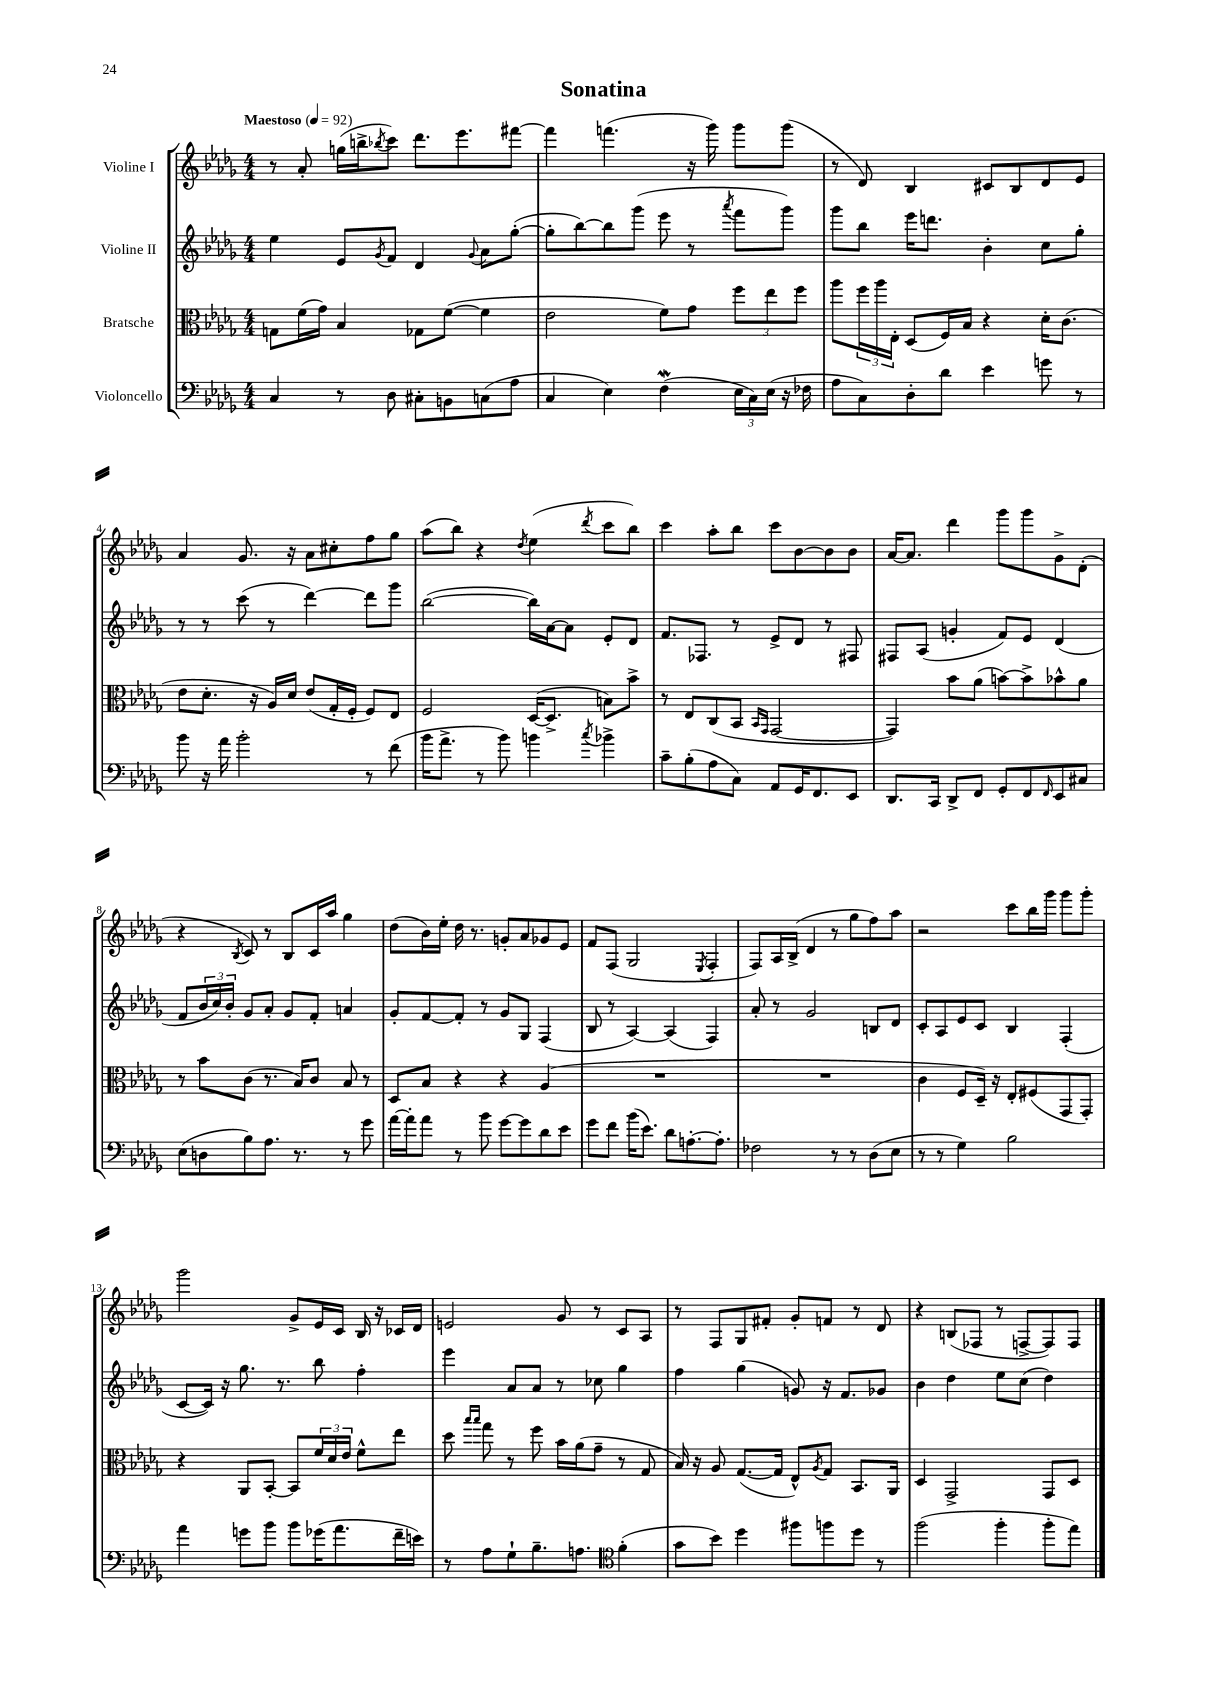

**kern	**kern	**kern	**kern
*staff4	*staff3	*staff2	*staff1
*clefF4	*clefC3	*clefG2	*clefG2
*k[b-e-a-d-g-]	*k[b-e-a-d-g-]	*k[b-e-a-d-g-]	*k[b-e-a-d-g-]
*M4/4	*M4/4	*M4/4	*M4/4
*MM92	*MM92	*MM92	*MM92
4C/	8G\L	4ee-\	8r
.	(16f\L	.	8a-'/
.	16g-\JJ)	.	.
8r	4B-/	8e-/L	(16gg\LL
.	.	.	16bb^\J
.	.	8qg-/	8qbb-/
8D-\	.	8f/J	8ccc\J)
8C#'\L	8G-\L	4d-/	8.ddd-\L
8BB\	([8f\J	.	.
.	.	.	8.eee-\
.	.	8qqg-/	.
(8C\	4f\]	8a-\L	.
8A-\J	.	([8gg-'\J	[8fff#\J
=	=	=	=
4C/	2e-\	8gg-'\]L	4fff#\]
.	.	[8bb-\)	.
4E-\)	.	8bb-\]	(4.fff\
.	.	(8ggg-\J	.
(4F\	8f\L)	8eee-\	.
.	8g-\J	8r	16r
.	.	.	16ggg-\)
.	.	8qaaa-/	.
24E-\LL	12ff\L	8fff\L	8ggg-\L
24C\)	.	.	.
(24E-\JJ	12ee-\	.	.
16r	.	8ggg-\J)	(8ggg-\J
.	12ff\J	.	.
16F-\	.	.	.
=	=	=	=
8A-\L	8aa-\L	8ggg-\L	8r
8C\)	24ff\L	8bb-\J	8d-/)
.	24aa-\	.	.
.	24E-'\JJ	.	.
8D-'\	(8D-/L	16eee-\LK	4B-/
.	.	8.ddd\J	.
8d-\J	16F/L)	.	.
.	16B-/JJ	.	.
4e-\	4r	4b-'\	8c#/L
.	.	.	8B-/
8g\	16d-'\LK	8cc\L	8d-/
.	(8.c\J	.	.
8r	.	8gg-'\J	8e-/J
=	=	=	=
8b-\	8e-\L	8r	4a-/
16r	8.d-'\J	8r	.
16a-\	.	.	.
2b-'\	.	(8ccc\	8.g-/
.	16r	.	.
.	16A-/LL)	8r	.
.	16d-/JJ	.	16r
.	(8e-/L	[4ddd-\)	8a-\L
.	16G-'/L	.	8cc#'\
.	16F'/JJ	.	.
8r	8F/L)	8ddd-\]L	8ff\
(8f\	8E-/J	8ggg-\J	8gg-\J
=	=	=	=
16b-\LK	2F/	([2bb-\	(8aa-\L
8.a-^\J	.	.	.
.	.	.	8bb-\J)
8r	.	.	4r
8b-\)	.	.	.
.	.	.	8qdd-/
4b\	([16D-/LK	16bb-\]LL)	(4ee-\
.	8.D-^/]J	[16a-\J	.
.	.	8a-\]J	.
8qcc/	.	.	8qddd-/
4b-^\	8B\L)	8e-'/L	8ccc\L
.	8b-^\J	8d-/J	8bb-\J)
=	=	=	=
8c~\L	8r	8.f/L	4ccc\
(8B-'\	8E-/L	.	.
.	.	8.F-/J	.
8A-\	(8C/	.	8aa-'\L
8C\J)	8BB-/J	8r	8bb-\J
.	16qqBB-/LL	.	.
.	16qqGG-/JJ	.	.
8AA-/L	[2GG-/	8e-^/L	8ccc\L
16GG-/K	.	8d-/J	[8b-\
8.FF/	.	.	.
.	.	8r	8b-\]
8EE-/J	.	8F#/	8b-\J
=	=	=	=
8.DD-/L	4GG-/])	8F#/L	[16a-/LK
.	.	.	8.a-/]J
.	.	(8A-/J	.
16CC/Jk	.	.	.
8DD-^/L	8b-\L	4g'/	4ddd-\
8FF/J	(8a-\J	.	.
8GG-'/L	[8b\L)	8f/L)	8ggg-\L
8FF/	8b^\]	8e-/J	8ggg-\
16qqFF/	.	.	.
8EE-/	8b-^^\	(4d-/	8g-^\
8C#/J	8a-\J	.	(8d-'\J
=	=	=	=
(8E-\L	8r	8f/L	4r
8D\	8b-\L	24b-/L	.
.	.	24cc/)	.
.	.	24b-'/JJ	.
.	.	.	8qB-/
8B-\)	(8c\J	8g-/L	8c/)
8.A-\J	8.r	8a-'/J	8r
.	.	8g-/L	8B-/L
8.r	16B-/LK)	.	.
.	8c/J	8f'/J	16c/L
.	.	.	16aa-/JJ
8r	8B-/	4a/	4gg-\
8g-\	8r	.	.
=	=	=	=
[16a-\LL	8D-/L	8g-'/L	(8dd-\L
16a-'\]J	.	.	.
8a-\J	8B-/J	[8f/	16b-\L)
.	.	.	16ee-'\JJ
8r	4r	8f'/]J	16dd-\
.	.	.	8.r
8b-\	.	8r	.
[8g-\L	4r	8g-/L	8g'/L
8g-\]	.	8G-/J	8a-/
8d-\	(4A-/	(4F/	8g-/
8e-\J	.	.	8e-/J
=	=	=	=
8g-\L	1r	8B-/	8f/L
8f\J	.	8r	(8F/J
(16b-\LK	.	[4A-/)	2G-/
8.e-\J)	.	.	.
8d-\L	.	(4A-/]	.
[8.A'\	.	.	.
.	.	.	8qE-/
.	.	4F/)	4F'/
8.A'\]J	.	.	.
=	=	=	=
2F-\	1r	8a-'/	8F/L)
.	.	8r	16A-/L
.	.	.	(16B-^/JJ
.	.	2g-/	4d-/
8r	.	.	8r
8r	.	.	8gg-\L
(8D-\L	.	8B/L	8ff\)
8E-\J	.	8d-/J	8aa-\J
=	=	=	=
8r	4c\	8c'/L	2r
8r	.	8A-/	.
4G-\)	8F/L	8e-/	.
.	16D-~/Jk)	8c/J	.
.	16r	.	.
2B-\	8E-'/L	4B-/	8ccc\L
.	(8F#/	.	16bb-\L
.	.	.	16ggg-\JJ
.	8GG-/	(4F'/	8ggg-\L
.	8GG-'/J)	.	8ggg-'\J
=	=	=	=
4a-\	4r	[8c/L	2ggg-\
.	.	16c/]Jk)	.
.	.	16r	.
8g\L	8AA-/L	8.gg-\	.
8b-\J	[8BB-'/J	.	.
.	.	8.r	.
8b-\L	8BB-/]L	.	8g-^/L
(16g-\K	24f/L	8bb-\	16e-/L
.	24d-/	.	.
8.a-\	.	.	16c/JJ
.	24e-/JJ	.	.
.	8f^^\L	4ff'\	16B-/
.	.	.	16r
16f~\L	8ee-\J	.	16c-/LL
16e\JJ)	.	.	16d-/JJ
=	=	=	=
8r	8dd-\	4eee-\	2e/
.	16qqbb-/LL	.	.
.	16qqbb-/JJ	.	.
8A-\L	8gg-\	.	.
8G-`\	8r	8a-/L	.
8.B-~\	8ff\	8a-/J	.
.	16b-\LL	8r	8g-/
8.A\J	(16a-\J	.	.
.	8g-~\J	8cc-\	8r
*clefC4	*	*	*
(4f'\	8r	4gg-\	8c/L
.	8G-/	.	8A-/J
=	=	=	=
8g-\L	16B-/)	4ff\	8r
.	16r	.	.
8b-\J)	8A-/	.	8F/L
4dd-\	([8.G-/L	(4gg-\	8G-/
.	.	.	8f#'/J
.	16G-/]Jk	.	.
8ff#\L	8E-^^/L)	8g/)	8g-'/L
.	8qA-/	.	.
8ff\	8G-/J	16r	8f/J
.	.	8.f/L	.
8dd-\J	8.BB-/L	.	8r
8r	.	8g-/J	8d-/
.	16AA-/Jk	.	.
=	=	=	=
(2ff\	4D-/	4b-\	4r
.	2GG-^/	4dd-\	(8B/L
.	.	.	8F-/J
4ff'\	.	8ee-\L	8r
.	.	(8cc\J	[8F^/L
8ff'\L	8GG-/L	4dd-\)	8F/])
8ee-\J)	8D-/J	.	8F/J
==	==	==	==
*-	*-	*-	*-
